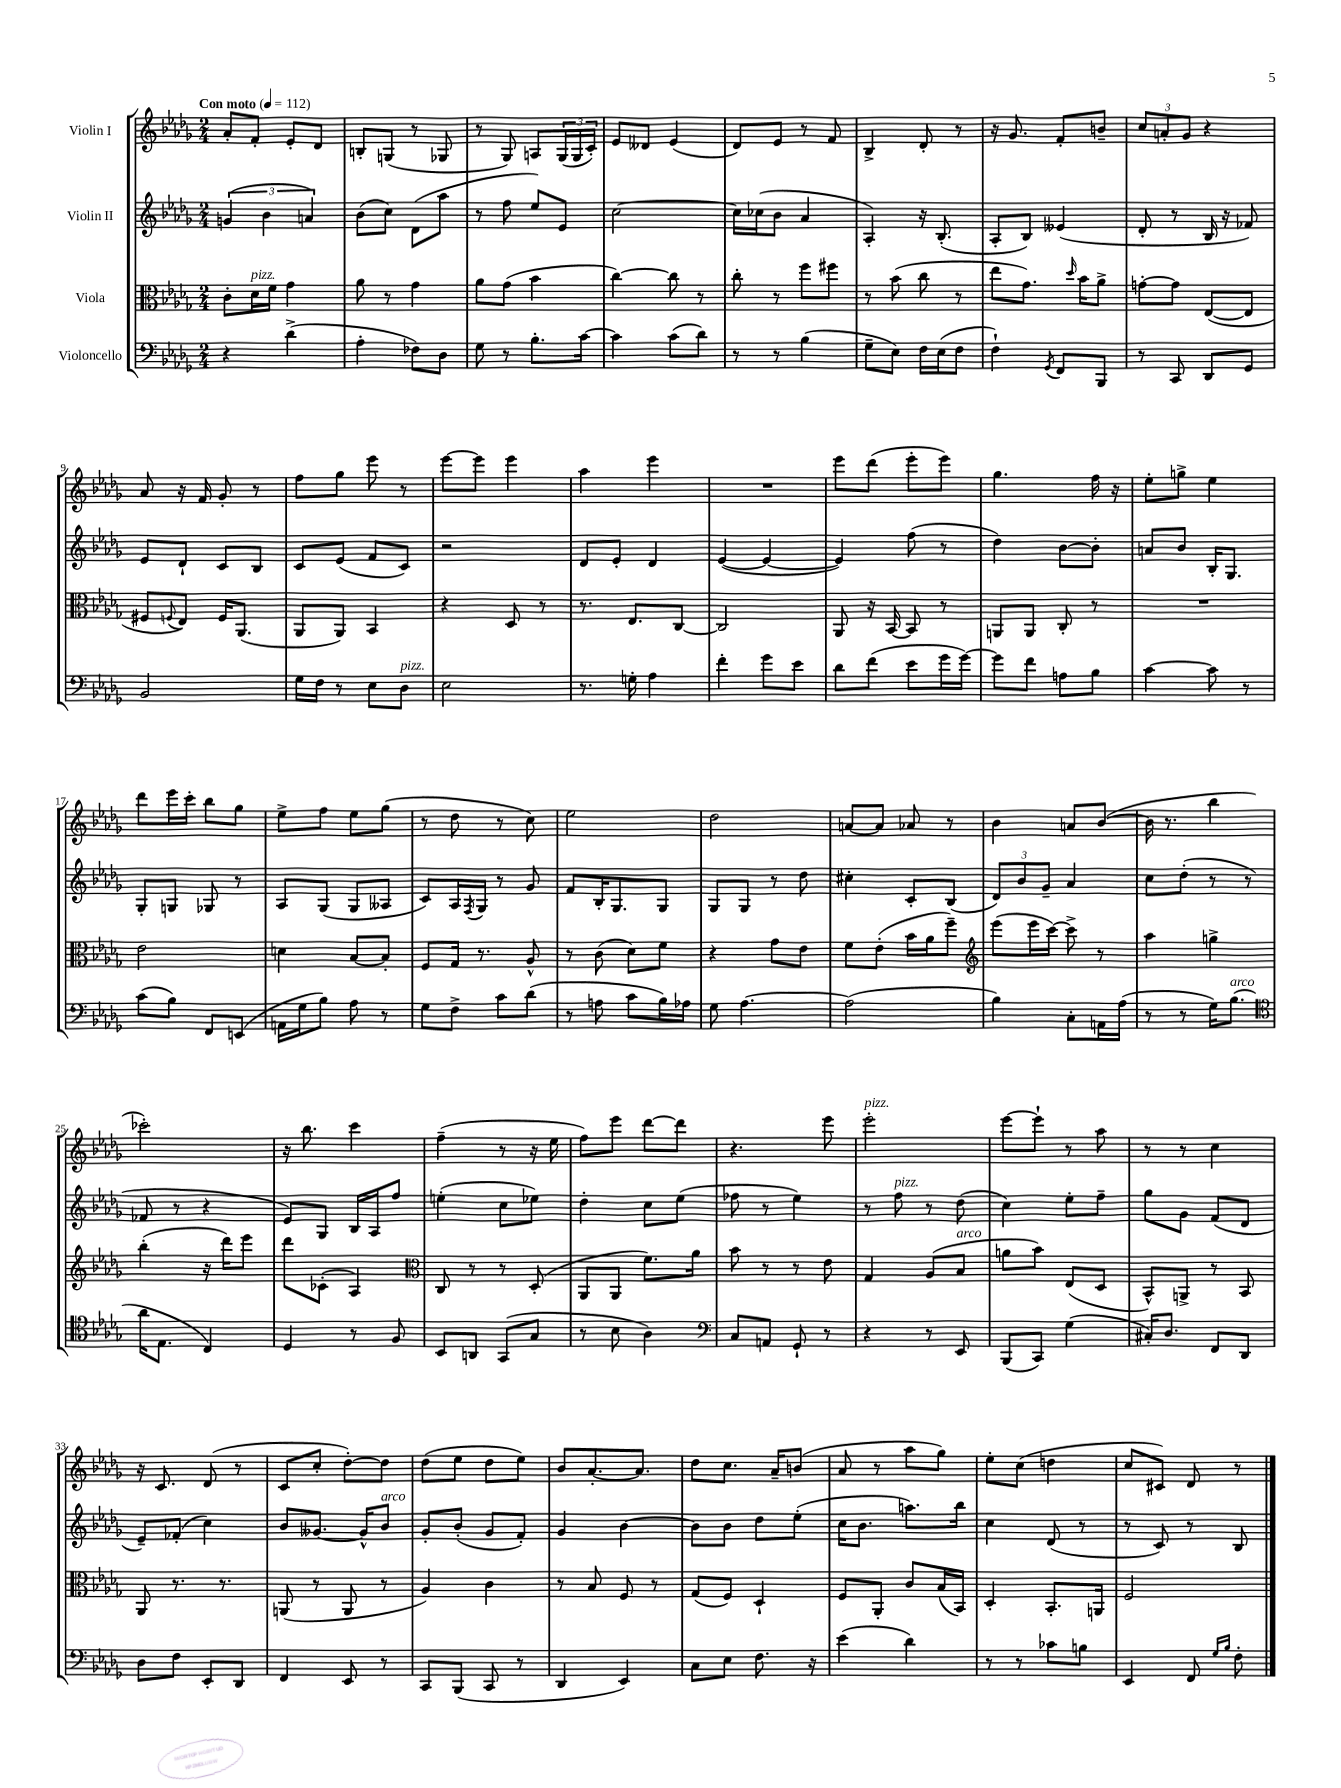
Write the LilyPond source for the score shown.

<<
\new StaffGroup <<
\new Staff = "s0" \with { instrumentName = "Violin I" } {
    \clef treble \key des \major \numericTimeSignature \time 2/4 \tempo "Con moto" 4 = 112
    aes'8-. f'8-. ees'8-. des'8 |
    b8-. g8( r8 ges8 |
    r8 ges8) a8 \tuplet 3/2 { ges16( ges16 c'16-.) } |
    ees'8 deses'8 ees'4( |
    des'8) ees'8 r8 f'8 |
    bes4-> des'8-. r8 |
    r16 ges'8. f'8-. b'8-- |
    \tuplet 3/2 { c''8 a'8-. ges'8 } r4 |
    aes'8 r16 f'16 ges'8-. r8 |
    f''8 ges''8 ees'''8 r8 |
    ees'''8~ ees'''8 ees'''4 |
    aes''4 ees'''4 |
    R2 |
    ees'''8 des'''8( ees'''8-. ees'''8) |
    ges''4. f''16 r16 |
    ees''8-. g''8-> ees''4 |
    des'''8 ees'''16 c'''16-. bes''8 ges''8 |
    ees''8-> f''8 ees''8 ges''8( |
    r8 des''8 r8 c''8) |
    ees''2 |
    des''2 |
    a'8~ a'8 aes'8 r8 |
    bes'4 a'8 bes'8~( |
    bes'16 r8. bes''4 |
    ces'''2-.) |
    r16 bes''8. c'''4 |
    f''4--( r8 r16 ees''16 |
    f''8) ees'''8 des'''8~ des'''8 |
    r4. ees'''8 |
    ees'''2-.^\markup { \italic "pizz." } |
    ees'''8~ ees'''8-! r8 aes''8 |
    r8 r8 c''4 |
    r16 c'8. des'8( r8 |
    c'8 c''8-. des''8~-.) des''8 |
    des''8( ees''8 des''8 ees''8) |
    bes'8 aes'8.~-. aes'8. |
    des''8 c''8. aes'16-- b'8( |
    aes'8 r8 aes''8 ges''8) |
    ees''8-. c''8( d''4 |
    c''8 cis'8) des'8 r8 \bar "|." |
}
\new Staff = "s1" \with { instrumentName = "Violin II" } {
    \clef treble \key des \major \numericTimeSignature \time 2/4
    \tuplet 3/2 { g'4( bes'4 a'4) } |
    bes'8( c''8) des'8( aes''8 |
    r8 f''8 ees''8) ees'8 |
    c''2~ |
    c''16 ces''16( bes'8 aes'4 |
    aes4-.) r16 bes8.-.( |
    aes8-. bes8) eeses'4( |
    des'8-. r8 bes16 r16 fes'8) |
    ees'8 des'8-! c'8 bes8 |
    c'8 ees'8( f'8 c'8) |
    r2 |
    des'8 ees'8-. des'4 |
    ees'4~( ees'4~ |
    ees'4) f''8( r8 |
    des''4) bes'8~ bes'8-. |
    a'8 bes'8 bes16-. ges8. |
    ges8-. g8 ges8 r8 |
    aes8 ges8( ges8 aeses8 |
    c'8) aes16 \acciaccatura { f8 } ges16 r8 ges'8 |
    f'8 bes16-. ges8. ges8 |
    ges8 ges8 r8 des''8 |
    cis''4-. c'8-. bes8( |
    \tuplet 3/2 { des'8) bes'8 ges'8-- } aes'4 |
    c''8 des''8-.( r8 r8 |
    fes'8 r8 r4 |
    ees'8) ges8 bes16 aes16 f''8 |
    e''4-.( c''8 ees''8) |
    des''4-. c''8 ees''8( |
    fes''8 r8 ees''4) |
    r8 f''8^\markup { \italic "pizz." } r8 des''8( |
    c''4) ees''8-. f''8-- |
    ges''8 ges'8 f'8( des'8 |
    ees'8--) fes'8-.( c''4) |
    bes'8 geses'8.~ geses'16-^ bes'8^\markup { \italic "arco" } |
    ges'8-. bes'8-.( ges'8 f'8-.) |
    ges'4 bes'4~ |
    bes'8 bes'8 des''8 ees''8-.( |
    c''16 bes'8. a''8.) bes''16 |
    c''4 des'8( r8 |
    r8 c'8) r8 bes8 \bar "|." |
}
\new Staff = "s2" \with { instrumentName = "Viola" } {
    \clef alto \key des \major \numericTimeSignature \time 2/4
    c'8-. des'16^\markup { \italic "pizz." } f'16 ges'4 |
    aes'8 r8 ges'4 |
    aes'8 ges'8( bes'4 |
    c''4~) c''8 r8 |
    c''8-. r8 f''8 fis''8 |
    r8 bes'8( c''8 r8 |
    ees''8 ges'8.) \grace { des''16 } bes'16 aes'8-> |
    g'8~-. g'8 ees8~( ees8 |
    fis8 \appoggiatura { f8 } ees8) f16 aes,8.( |
    aes,8 aes,8) bes,4 |
    r4 des8 r8 |
    r8. ees8. c8~ |
    c2 |
    aes,8 r16 bes,16~ bes,8 r8 |
    a,8 a,8 c8-. r8 |
    R2 |
    ees'2 |
    d'4 bes8~ bes8-. |
    f8 ges16 r8. aes8-^ |
    r8 c'8( des'8) f'8 |
    r4 ges'8 ees'8 |
    f'8 ees'8-.( bes'16 aes'16 f''8--) |
    \clef treble ees'''8( ees'''16 c'''16~) c'''8-> r8 |
    aes''4 g''4-> |
    bes''4-.( r16 des'''16) ees'''8 |
    des'''8 ces'8-.( aes4) |
    \clef alto c8 r8 r8 des8-.( |
    aes,8 aes,8 f'8.) aes'16 |
    bes'8 r8 r8 ees'8 |
    ges4 aes8( bes8^\markup { \italic "arco" } |
    a'8 bes'8) ees8( des8 |
    bes,8-^) a,8-> r8 bes,8 |
    aes,8 r8. r8. |
    a,8( r8 a,8 r8 |
    aes4) c'4 |
    r8 bes8 f8 r8 |
    ges8( f8) des4-! |
    f8 aes,8-. c'8 bes16( bes,16) |
    des4-. bes,8.-. a,16 |
    f2 \bar "|." |
}
\new Staff = "s3" \with { instrumentName = "Violoncello" } {
    \clef bass \key des \major \numericTimeSignature \time 2/4
    r4 des'4->( |
    aes4-. fes8) des8 |
    ges8 r8 bes8.-. c'16~ |
    c'4 c'8( des'8) |
    r8 r8 bes4( |
    ges8-- ees8) f16 ees16( f8 |
    f4-!) \acciaccatura { ges,8 } f,8 bes,,8 |
    r8 c,8 des,8 ges,8 |
    bes,2 |
    ges16 f16 r8 ees8 des8^\markup { \italic "pizz." } |
    ees2 |
    r8. g16-. aes4 |
    f'4-. ges'8 ees'8 |
    des'8 f'8( ees'8 ges'16 ges'16~) |
    ges'8 f'8 a8 bes8 |
    c'4~ c'8 r8 |
    c'8( bes8) f,8 e,8( |
    a,16 ges16 bes8) aes8 r8 |
    ges8 f8-> c'8 des'8( |
    r8 a8 c'8 bes16) aes16 |
    ges8 aes4.~ |
    aes2( |
    bes4) c8-. a,16 aes16( |
    r8 r8 ges16) bes8.^\markup { \italic "arco" }( |
    \clef tenor aes'16 ees8. c4) |
    des4 r8 f8 |
    bes,8 a,8 ges,8( ges8 |
    r8 bes8 aes4) |
    \clef bass c8 a,8 ges,8-! r8 |
    r4 r8 ees,8 |
    bes,,8( c,8) ges4( |
    cis16-.) des8. f,8 des,8 |
    des8 f8 ees,8-. des,8 |
    f,4 ees,8 r8 |
    c,8 bes,,8( c,8 r8 |
    des,4 ees,4) |
    c8 ees8 f8. r16 |
    ees'4( des'4) |
    r8 r8 ces'8 b8 |
    ees,4 f,8 \grace { ges16 bes16 } f8-. \bar "|." |
}
>>
>>
